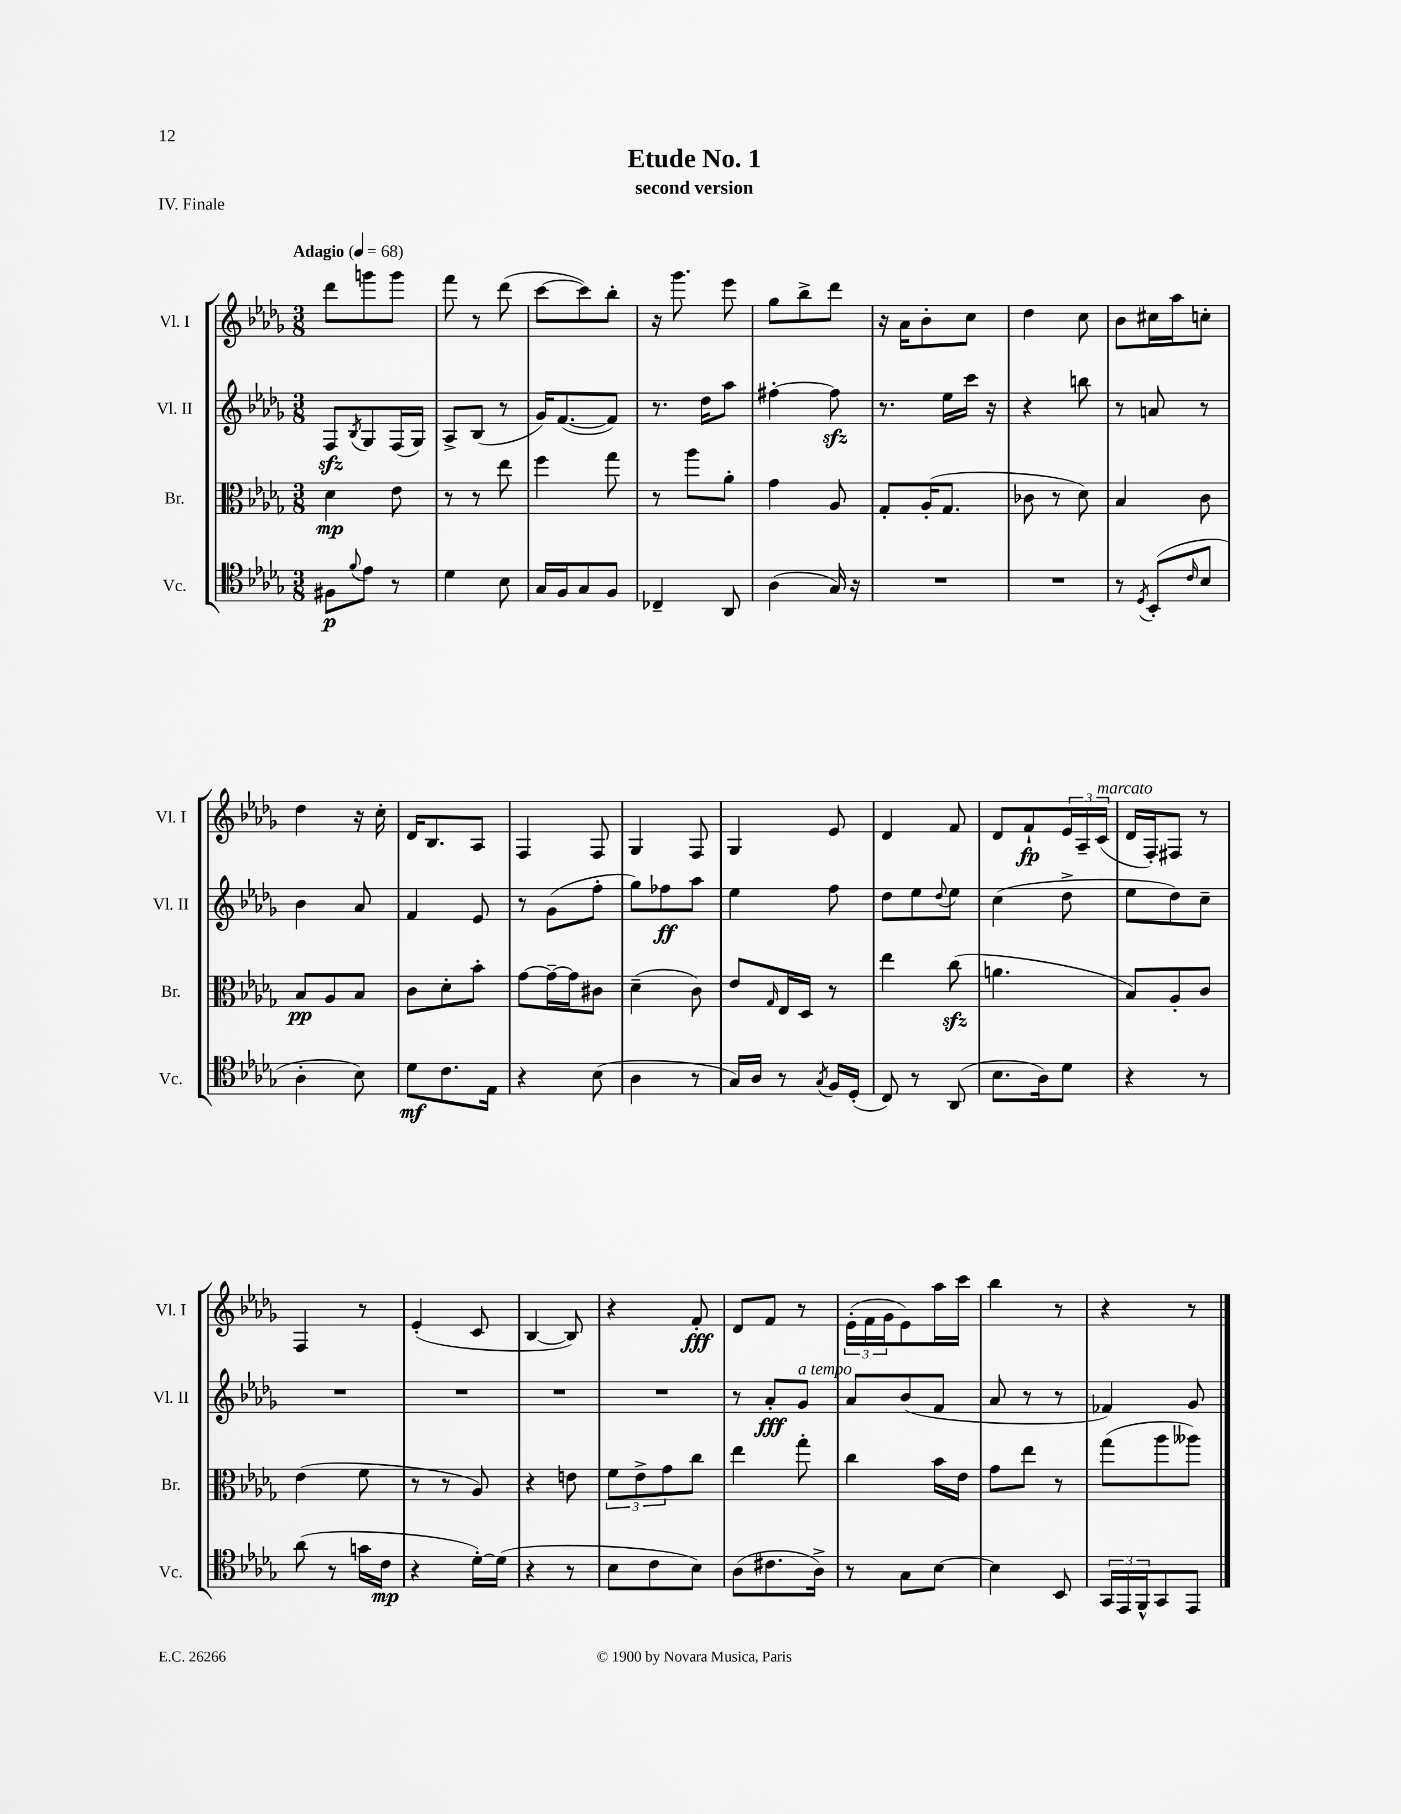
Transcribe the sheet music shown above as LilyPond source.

\header { title = "Etude No. 1" subtitle = "second version" piece = "IV. Finale" }
<<
\new StaffGroup <<
\new Staff = "s0" \with { instrumentName = "Vl. I" shortInstrumentName = "Vl. I" } {
    \clef treble \key des \major \numericTimeSignature \time 3/8 \tempo "Adagio" 4 = 68
    des'''8 g'''8 g'''8 |
    f'''8 r8 des'''8( |
    c'''8~ c'''8) bes''8-. |
    r16 ges'''8. ees'''8 |
    ges''8 bes''8-> des'''8 |
    r16 aes'16 bes'8-. c''8 |
    des''4 c''8 |
    bes'8 cis''16 aes''16 c''8-. |
    des''4 r16 c''16-. |
    des'16 bes8. aes8 |
    f4 f8 |
    ges4 f8 |
    ges4 ees'8 |
    des'4 f'8 |
    des'8 f'8-!\fp \tuplet 3/2 { ees'16 aes16-- c'16^\markup { \italic "marcato" }( } |
    des'16 f16-.) fis8 r8 |
    f4 r8 |
    ees'4-.( c'8 |
    bes4~ bes8) |
    r4 f'8-.\fff |
    des'8 f'8 r8 |
    \tuplet 3/2 { ees'16-.( f'16 ges'16 } ees'8) aes''16 c'''16 |
    bes''4 r8 |
    r4 r8 \bar "|." |
}
\new Staff = "s1" \with { instrumentName = "Vl. II" shortInstrumentName = "Vl. II" } {
    \clef treble \key des \major \numericTimeSignature \time 3/8
    f8\sfz \acciaccatura { bes8 } ges8 f16( ges16) |
    aes8-> bes8( r8 |
    ges'16) f'8.~( f'8) |
    r8. des''16 aes''8 |
    fis''4~-. fis''8\sfz |
    r8. ees''16 c'''16 r16 |
    r4 b''8 |
    r8 a'8 r8 |
    bes'4 aes'8 |
    f'4 ees'8 |
    r8 ges'8( f''8-. |
    ges''8) fes''8\ff aes''8 |
    ees''4 f''8 |
    des''8 ees''8 \appoggiatura { des''8 } ees''8 |
    c''4( des''8-> |
    ees''8 des''8) c''8-- |
    R4. |
    R4. |
    R4. |
    R4. |
    r8 aes'8-.\fff ges'8^\markup { \italic "a tempo" } |
    aes'8 bes'8( f'8 |
    aes'8 r8 r8 |
    fes'4) ges'8 \bar "|." |
}
\new Staff = "s2" \with { instrumentName = "Br." shortInstrumentName = "Br." } {
    \clef alto \key des \major \numericTimeSignature \time 3/8
    des'4\mp ees'8 |
    r8 r8 ees''8 |
    f''4 ges''8 |
    r8 aes''8 aes'8-. |
    ges'4 aes8 |
    ges8-. aes16-.( ges8. |
    ces'8 r8 des'8) |
    bes4 c'8 |
    bes8\pp aes8 bes8 |
    c'8 des'8-. bes'8-. |
    ges'8~ ges'16~-- ges'16 cis'8 |
    des'4--( c'8) |
    ees'8 \grace { ges16 } ees16 des16 r8 |
    ees''4 c''8\sfz( |
    a'4. |
    bes8) aes8-. c'8 |
    ees'4( f'8 |
    r8 r8 aes8) |
    r4 e'8 |
    \tuplet 3/2 { f'8 ees'8-> ges'8 } c''8 |
    ees''4 ges''8-. |
    c''4 bes'16 ees'16 |
    ges'8 ees''8 r8 |
    ges''8( aes''8 aeses''8) \bar "|." |
}
\new Staff = "s3" \with { instrumentName = "Vc." shortInstrumentName = "Vc." } {
    \clef tenor \key des \major \numericTimeSignature \time 3/8
    fis8\p \appoggiatura { f'8 } ees'8 r8 |
    des'4 bes8 |
    ges16 f16 ges8 f8 |
    ces4-- aes,8 |
    aes4( ges16) r16 |
    R4. |
    R4. |
    r8 \acciaccatura { des8 } bes,8-.( \grace { c'16 } bes8 |
    aes4-. bes8) |
    des'8\mf c'8. ees16 |
    r4 bes8( |
    aes4 r8 |
    ges16) aes16 r8 \acciaccatura { ges8 } f16 des16-.( |
    c8) r8 aes,8( |
    bes8. aes16) des'8 |
    r4 r8 |
    aes'8( r8 g'16 c'16\mp |
    r4 des'16~-.) des'16( |
    r4 r8 |
    bes8 c'8 bes8) |
    aes8( cis'8. aes16->) |
    r8 ges8 bes8~ |
    bes4 bes,8 |
    \tuplet 3/2 { ges,16 ees,16 f,16-^ } ges,8 ees,8 \bar "|." |
}
>>
>>
\layout { \context { \Score \remove "Bar_number_engraver" } }
